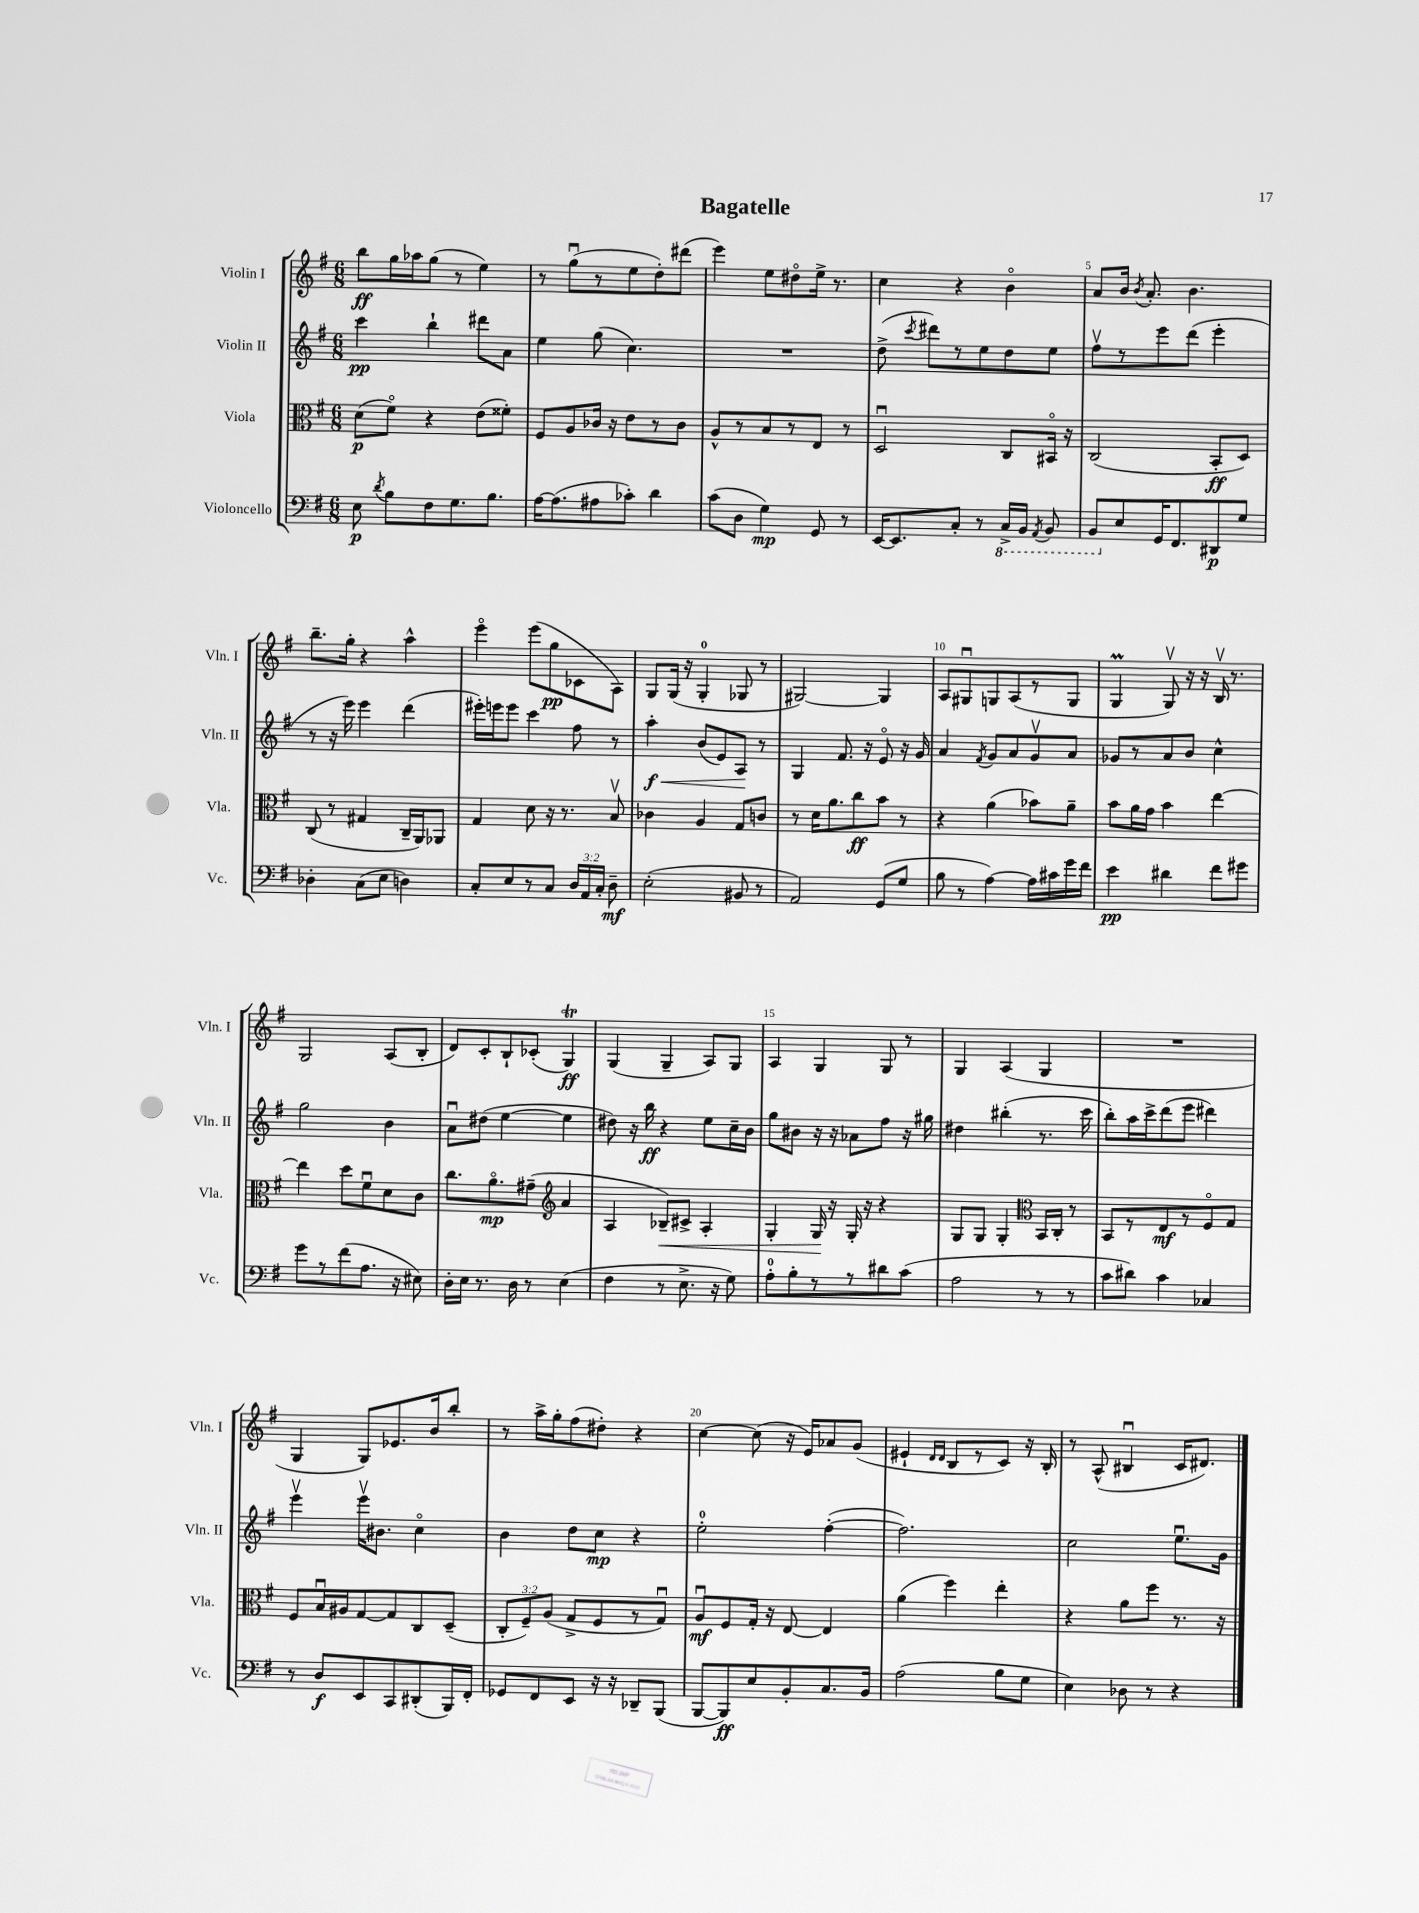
\header { title = "Bagatelle" }
<<
\new StaffGroup <<
\new Staff = "s0" \with { instrumentName = "Violin I" shortInstrumentName = "Vln. I" } {
    \clef treble \key g \major \numericTimeSignature \time 6/8
    \autoBeamOff b''8[\ff g''16 aes''16 g''8]( r8 e''4) |
    r8 g''8[\downbow( r8 e''8 d''8-.) dis'''8]( |
    e'''4) e''8[ dis''8\flageolet e''16]-> r8. |
    c''4 r4 b'4\flageolet |
    a'8[ b'16] \acciaccatura { b'8 } a'8.-. b'4. |
    b''8.[-- g''16]-. r4 a''4-^ |
    e'''4\flageolet e'''8[( g''8\pp ces'8 a8]) |
    g8[ g16]( r16 g4-0-. ges8 r8 |
    gis2~) gis4 |
    a8[ gis8\downbow g8 a8( r8 g8] |
    g4\prall g8\upbow) r16 r16 b16\upbow r8. |
    g2 a8[( b8]-. |
    d'8[) c'8-. b8-! ces'8]-.( g4\trill\ff) |
    g4( g4-- a8[) g8] |
    a4 g4 g8 r8 |
    g4 a4( g4 |
    R2. |
    g4 g8[) ees'8. b'16 b''8]-. |
    r8 a''16[-> g''16-. fis''8( dis''8]-.) r4 |
    c''4~ c''8( r16 e'16[) aes'8 g'8]( |
    eis'4-! \grace { d'16[ d'16] } b8[ r8 c'8]) r16 b16-. |
    r8 a8-^( bis4\downbow c'16[ dis'8.]) \bar "|." |
}
\new Staff = "s1" \with { instrumentName = "Violin II" shortInstrumentName = "Vln. II" } {
    \clef treble \key g \major \numericTimeSignature \time 6/8
    \autoBeamOff c'''4\pp b''4-! dis'''8[ a'8] |
    e''4 g''8( c''4.) |
    R2. |
    d''8->( \acciaccatura { c'''8 } dis'''8[) r8 e''8 d''8 e''8] |
    fis''8[\upbow r8 e'''8 d'''8]( e'''4-. |
    r8 r16 e'''16) e'''4 d'''4( |
    eis'''16[-.) e'''16 e'''8] c'''4 fis''8 r8 |
    a''4-.\f\< b'8[( e'8) a8]\! r8 |
    g4 fis'8. r16 e'8\flageolet r16 g'16 |
    a'4 \acciaccatura { fis'8 } g'8[ a'8 g'8\upbow a'8] |
    ges'8[ r8 a'8 b'8] c''4-^ |
    g''2 b'4 |
    a'8[\downbow dis''8]( e''4~ e''4 |
    dis''8) r16 b''16\ff r4 e''8[ c''16-- b'16] |
    g''8[ bis'8] r16 r16 aes'8[ fis''8] r16 gis''16 |
    dis''4 bis''4-.( r8. c'''16 |
    b''8[-.) a''16 c'''16-> d'''8( e'''8] dis'''4) |
    e'''4\upbow e'''16[\upbow bis'8.] c''4\flageolet |
    b'4 d''8[ c''8]\mp r4 |
    e''2-0-. fis''4~-.( |
    fis''2.) |
    c''2 e''8.[\downbow g'16] \bar "|." |
}
\new Staff = "s2" \with { instrumentName = "Viola" shortInstrumentName = "Vla." } {
    \clef alto \key g \major \numericTimeSignature \time 6/8 \override Staff.TupletNumber.text = #tuplet-number::calc-fraction-text
    \autoBeamOff d'8[\p( fis'8]\flageolet) r4 e'8[( fisis'8]-.) |
    fis8[ a8 ces'16] r16 e'8[ r8 ces'8] |
    a8[-^ r8 b8 r8 e8] r8 |
    d2\downbow c8[ bis,16]\flageolet r16 |
    c2( b,8[-.\ff d8]) |
    c8( r8 gis4 c16[-- a,16) aes,8] |
    g4 d'8 r16 r8. b8\upbow |
    ces'4 a4 g8[ c'8] |
    r8 d'16[ a'8. c''8\ff b'8] r8 |
    r4 a'4( bes'8[) a'8]-- |
    b'8[ a'16 g'16] b'4 e''4~ |
    e''4 d''8[ fis'8\downbow d'8 c'8] |
    c''8.[ a'8.\flageolet\mp gis'8]--( \clef treble a'4 |
    a4 bes8[--\<) cis'8]-> a4-. |
    g4-. g16\! r16 g16-. r16 r4 |
    g8[ g8] g4-. \clef alto b,16[ c16]-. r8 |
    b,8[ r8 e8\mf r8 fis8\flageolet g8] |
    fis8[ b16\downbow ais16 g8~ g8 c8 d8]--( |
    \tuplet 3/2 { c8[-. fis8--) a8]( } g8[-> fis8 r8 g8]\downbow) |
    a8[\downbow\mf fis8 g16]-. r16 e8~ e4 |
    a'4( fis''4) e''4-. |
    r4 a'8[ fis''8] r8. r16 \bar "|." |
}
\new Staff = "s3" \with { instrumentName = "Violoncello" shortInstrumentName = "Vc." } {
    \clef bass \key g \major \numericTimeSignature \time 6/8 \override Staff.TupletNumber.text = #tuplet-number::calc-fraction-text
    \autoBeamOff e8\p \acciaccatura { d'8 } b8[ fis8 g8. b8.] |
    a16[~ a8.( ais8 ces'8]-.) d'4 |
    c'8[( d8] g4\mp) g,8 r8 |
    e,16[~ e,8. c8]-. r8 \ottava #-1 c,16[-> b,,16] \acciaccatura { a,,8 } b,,8 |
    b,,8[ \ottava #0 e8 g,16 fis,8. dis,8\p g8] |
    des4-. c8[( e8] d4) |
    c8[-. e8 r8 c8] \tuplet 3/2 { d16[ a,16 c16]-. } d8--\mf |
    e2-.( bis,8 r8 |
    a,2) g,8[( g8] |
    b8 r8 a4~) a16[ cis'16 g'16 fis'16] |
    e'4\pp dis'4 fis'8[ gis'8] |
    g'8[ r8 fis'8( a8.] r16 eis8) |
    d16[-. e16] r8. d16 r8 e4( |
    fis4 r8 e8.-> r16 g8) |
    a8[-0-. b8-. r8 r8 dis'8 c'8]( |
    a2 r8 r8 |
    c'8[ dis'8]) c'4 ces4 |
    r8 d8[\f e,8 c,8 dis,8-.( b,,16) fis,16]-. |
    ges,8[ fis,8 e,8] r16 r16 des,8[-- b,,8]( |
    b,,8[~ b,,8\ff) e8 b,8-. c8. b,16] |
    a2( b8[ g8] |
    e4) des8 r8 r4 \bar "|." |
}
>>
>>
\layout { \context { \Score \override BarNumber.break-visibility = ##(#f #t #t) barNumberVisibility = #(every-nth-bar-number-visible 5) } }
